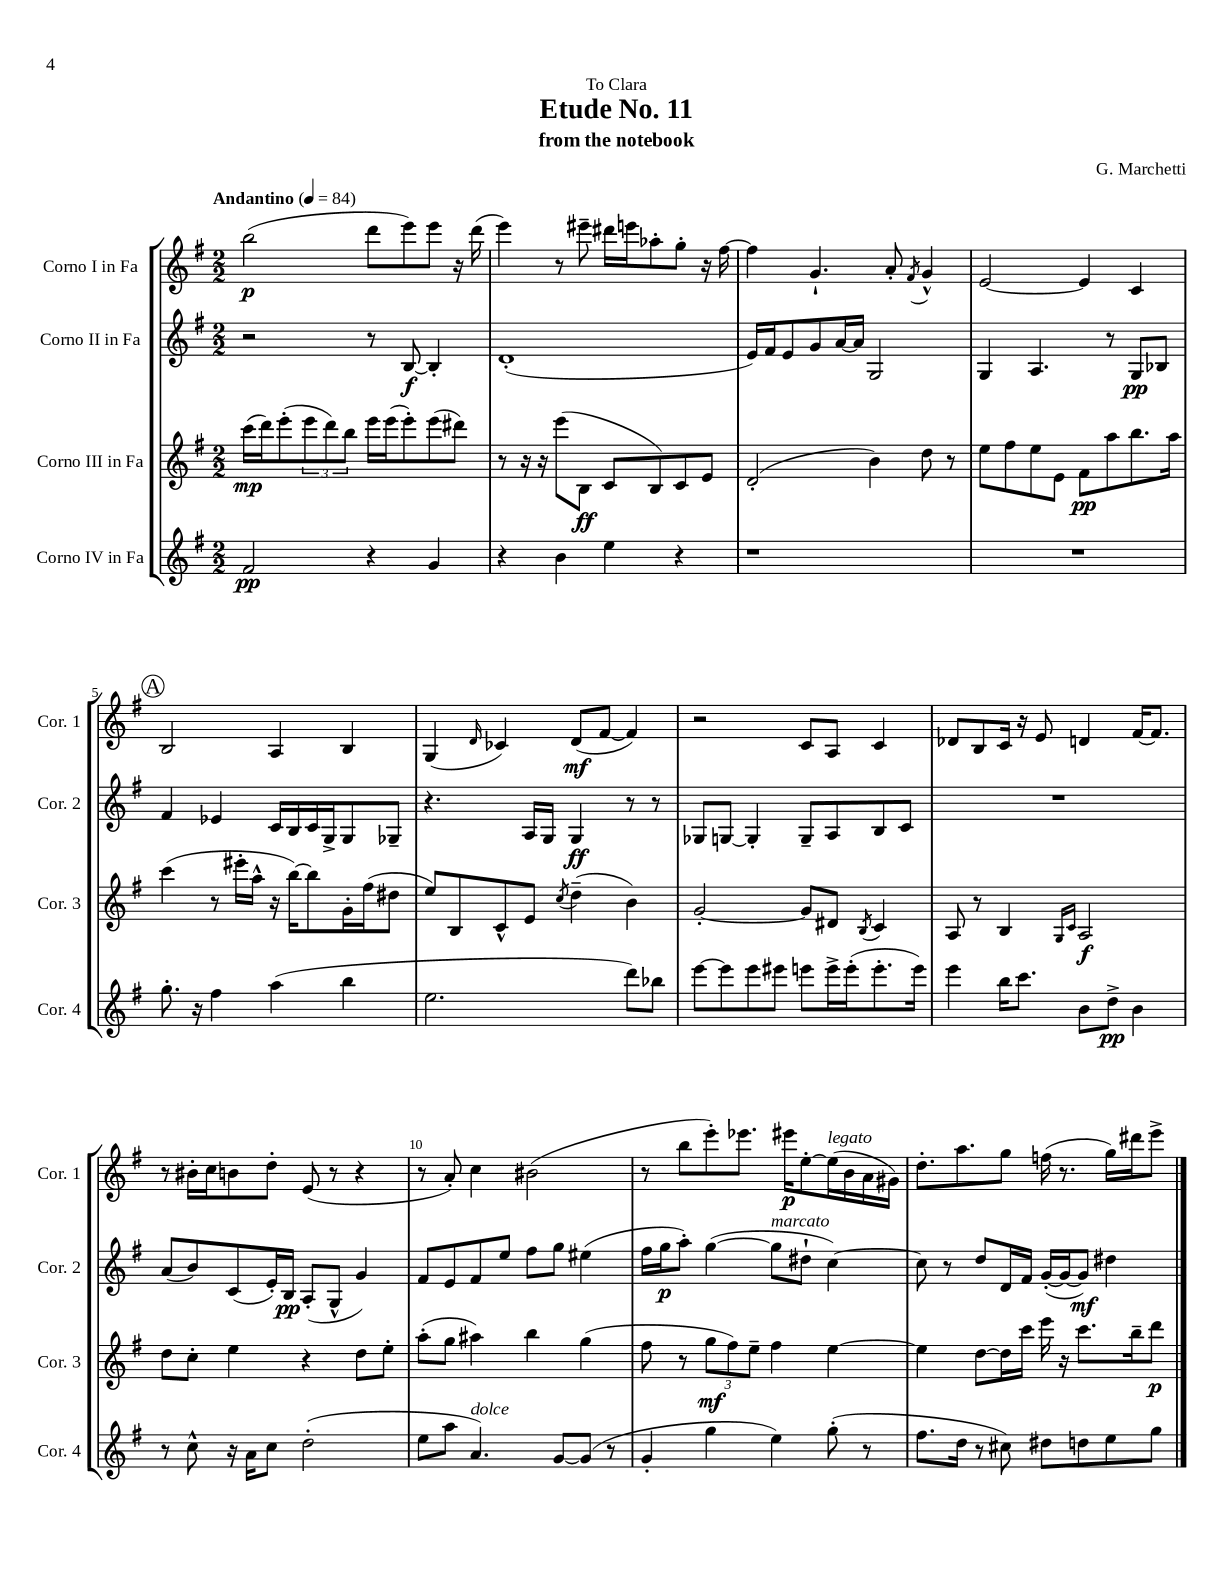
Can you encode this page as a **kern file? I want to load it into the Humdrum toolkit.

**kern	**kern	**kern	**kern
*staff4	*staff3	*staff2	*staff1
*clefG2	*clefG2	*clefG2	*clefG2
*k[f#]	*k[f#]	*k[f#]	*k[f#]
*M2/2	*M2/2	*M2/2	*M2/2
*MM84	*MM84	*MM84	*MM84
2f#	(16ccc	2r	(2bb
.	16ddd)	.	.
.	(8eee'	.	.
.	12eee	.	.
.	12ddd)	.	.
.	12bb	.	.
4r	16eee	8r	8ddd
.	(16eee	.	.
.	8eee')	[8B	8eee)
4g	(8eee	4B']	8eee
.	8ddd#)	.	16r
.	.	.	(16ddd
=	=	=	=
4r	8r	(1d'	4eee)
.	16r	.	.
.	16r	.	.
4b	(8eee	.	8r
.	8B	.	8eee#~
4ee	8c	.	16ddd#
.	.	.	16eee
.	8B)	.	8aa-'
4r	8c	.	8gg'
.	8e	.	16r
.	.	.	[16ff#
=	=	=	=
1r	(2d'	16e)	4ff#]
.	.	16f#	.
.	.	8e	.
.	.	8g	4.g`
.	.	[16a	.
.	.	16a]	.
.	4b)	2G	.
.	.	.	8a'
.	.	.	8qf#
.	8dd	.	4g^^
.	8r	.	.
=	=	=	=
1r	8ee	4G	[2e
.	8ff#	.	.
.	8ee	4.A	.
.	8e	.	.
.	8f#	.	4e]
.	8aa	8r	.
.	8.bb	8G	4c
.	.	8B-	.
.	16aa	.	.
=	=	=	=
8.gg'	(4ccc	4f#	2B
16r	.	.	.
4ff#	8r	4e-	.
.	16eee#'	.	.
.	16aa^^	.	.
(4aa	16r	16c	4A
.	[16bb)	16B	.
.	8bb]	16c	.
.	.	16G^	.
4bb	16g'	8G	4B
.	(16ff#	.	.
.	8dd#	8G-~	.
=	=	=	=
2.ee	8ee)	4.r	(4G
.	8B	.	.
.	.	.	16qqd
.	8c^^	.	4c-)
.	8e	16A	.
.	.	16G	.
.	8qcc	.	.
.	(4dd~	4G	(8d
.	.	.	[8f#
8ddd)	4b)	8r	4f#])
8bb-	.	8r	.
=	=	=	=
[8eee	[2g'	8G-	2r
8eee]	.	[8G	.
8eee	.	4G']	.
8eee#	.	.	.
8eee	8g]	8G~	8c
16eee^	8d#	8A	8A
(16eee'	.	.	.
.	8qB	.	.
8.eee'	4c	8B	4c
.	.	8c	.
16eee)	.	.	.
=	=	=	=
4eee	8A	1r	8d-
.	8r	.	8B
16bb	4B	.	16c
8.ccc	.	.	16r
.	.	.	8e
.	16qqG	.	.
.	16qqc	.	.
8b	2A	.	4d
8dd^	.	.	.
4b	.	.	[16f#
.	.	.	8.f#]
=	=	=	=
8r	8dd	(8a	8r
8cc^^	8cc'	8b)	16b#'
.	.	.	16cc
16r	4ee	(8c	8b
16a	.	.	.
8cc	.	16e')	8dd'
.	.	16B	.
(2dd'	4r	(8A'	(8e
.	.	8G^^	8r
.	8dd	4g)	4r
.	8ee'	.	.
=	=	=	=
8ee	(8aa'	8f#	8r
8aa	8gg	8e	8a')
4.a)	4aa#)	8f#	4cc
.	.	8ee	.
.	4bb	8ff#	(2b#
[8g	.	8gg	.
(8g]	(4gg	(4ee#	.
8r	.	.	.
=	=	=	=
4g'	8ff#	16ff#	8r
.	.	16gg	.
.	8r	8aa')	8bb
4gg	12gg	([4gg	8eee')
.	12ff#)	.	.
.	.	.	8.eee-
.	12ee~	.	.
4ee)	4ff#	8gg]	.
.	.	.	16eee#
.	.	8dd#`	[8ee'
(8gg'	[4ee	[4cc)	(16ee]
.	.	.	16b
8r	.	.	16a
.	.	.	16g#)
=	=	=	=
8.ff#	4ee]	8cc]	8.dd'
.	.	8r	.
16dd	.	.	8.aa
8r	[8dd	8dd	.
8cc#)	16dd]	16d	8gg
.	16ccc	16f#	.
8dd#	16eee	([16g'	(16ff
.	16r	16g_	8.r
8dd	8.ccc	8g])	.
8ee	.	4dd#	16gg)
.	16bb~	.	16ddd#
8gg	8ddd	.	8eee^
==	==	==	==
*-	*-	*-	*-
